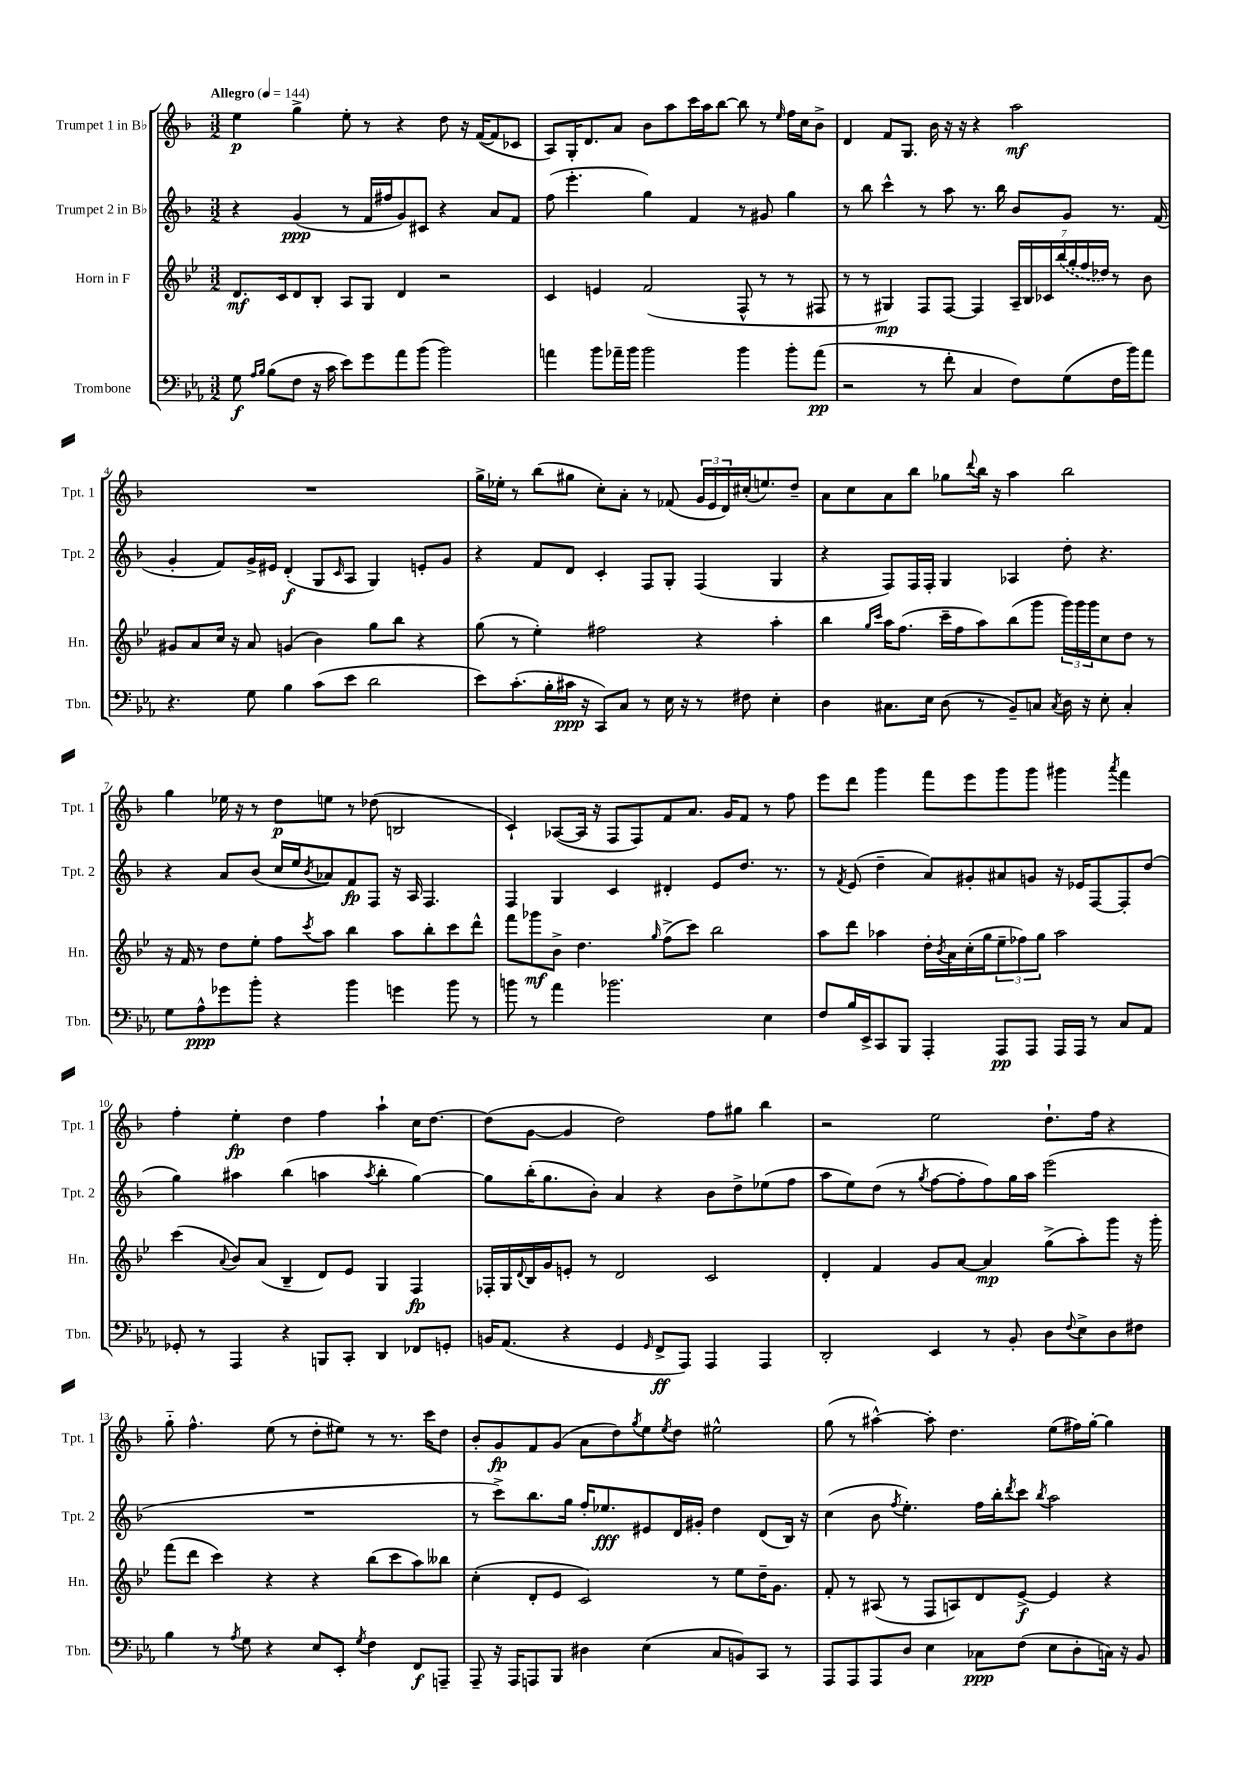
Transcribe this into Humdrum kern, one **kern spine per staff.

**kern	**kern	**kern	**kern
*staff4	*staff3	*staff2	*staff1
*clefF4	*clefG2	*clefG2	*clefG2
*k[b-e-a-]	*k[b-e-]	*k[b-]	*k[b-]
*M3/2	*M3/2	*M3/2	*M3/2
*MM144	*MM144	*MM144	*MM144
8G	8.d	4r	4ee
16qqA-	.	.	.
16qqB-	.	.	.
(8B-	.	.	.
.	16c	.	.
8F	8d	(4g	4gg^
16r	8B-'	.	.
16c	.	.	.
8e-)	8A	8r	8ee'
8g	8G	16f	8r
.	.	16ff#	.
8a-	4d	8g)	4r
(8b-	.	8c#	.
2b-)	2r	4r	8dd
.	.	.	16r
.	.	.	([16f
.	.	8a	8f]
.	.	8f	8c-
=	=	=	=
4a	4c	(8ff	8A)
.	.	4.eee'	16G'
.	.	.	8.d
8b-	4e	.	.
16a-~	.	.	8a
16b-	.	.	.
2b-	(2f	4gg)	8b-
.	.	.	8aa
.	.	4f	16ccc
.	.	.	16aa
.	.	.	[8bb-
4b-	8F^^	8r	8bb-]
.	8r	8g#	8r
.	.	.	16qqee
8b-'	8r	4gg	16ff
.	.	.	16cc
(8a-	8F#	.	8b-^
=	=	=	=
2r	8r	8r	4d
.	8r	8bb-	.
.	4G#)	4ccc^^	8f
.	.	.	8.G
8r	8F	8r	.
.	.	.	16b-
8f'	[8F	8aa	16r
.	.	.	16r
4C	4F]	8.r	4r
.	.	16bb-	.
8F)	28A~	8b-	2aa
.	28B-	.	.
.	28c-	.	.
.	(28bb-	.	.
(8G	.	8g	.
.	28gg'	.	.
.	28ff	.	.
.	28dd-)	.	.
16F	8r	8.r	.
16b-)	.	.	.
8a-	8b-	.	.
.	.	(16f	.
=	=	=	=
4.r	8g#	4g'	1.r
.	8a	.	.
.	16cc	8f)	.
.	16r	.	.
8G	8a	16g^	.
.	.	16e#	.
4B-	(4g	(4d'	.
(8c	4b-)	8G	.
.	.	16qqc	.
8e-	.	8A	.
2d	8gg	4G)	.
.	8bb-	.	.
.	4r	8e'	.
.	.	8g	.
=	=	=	=
8e-)	(8gg	4r	16gg^
.	.	.	16ee-'
(8.c'	8r	.	8r
.	4ee-')	8f	(8bb-
16B-'	.	.	.
16c#	.	8d	8gg#
16r	.	.	.
8CC)	2ff#	4c'	8cc')
8C	.	.	8a'
8r	.	8F	8r
16E-	.	8G'	(8f-
16r	.	.	.
8r	4r	(4F	24g
.	.	.	24e
.	.	.	24d)
8F#	.	.	(16cc#'
.	.	.	8.ee)
4E-'	4aa'	4G	.
.	.	.	8dd~
=	=	=	=
4D	4bb-	4r	8a
.	.	.	8cc
.	16qqgg	.	.
.	16qqccc	.	.
8.C#	16aa	8F)	8a
.	(8.ff	.	.
.	.	16F	8bb-
16E-	.	16F'	.
(8D	16ccc~	4G	8gg-
.	16ff	.	.
.	.	.	8qqddd
8r	8aa)	.	16bb-
.	.	.	16r
8BB-~)	(8bb-	4A-	4aa
8C	8ggg	.	.
8qC	.	.	.
16D	24ggg)	8dd'	2bb-
.	24ggg	.	.
16r	.	.	.
.	24ggg	.	.
8E-'	8cc	4.r	.
4C'	8dd	.	.
.	8r	.	.
=	=	=	=
8G	16r	4r	4gg
.	16f	.	.
8A-^^	8r	.	.
8g-	8dd	8a	16ee-
.	.	.	16r
8b-'	8ee-'	(8b-	8r
4r	8ff	16cc	8dd
.	.	16ee	.
.	8qccc	8qb-	.
.	8aa	8a-)	8ee
4b-	4bb-	8f	8r
.	.	8F	(8dd-
4g	8aa	16r	2B
.	.	16A	.
.	8bb-'	4.F	.
8b-	8ccc	.	.
8r	8ddd^^	.	.
=	=	=	=
8b	8fff	4F	4c`)
8r	8ggg-	.	.
4a-	8b-^	4G	([8A-
.	4.dd	.	16A-]
.	.	.	16r
2.b-	.	4c	8F
.	.	.	8F)
.	16qqgg	.	.
.	(8ff^	4d#'	8f
.	8ccc)	.	8.a
.	2bb-	8e	.
.	.	.	16g
.	.	8.dd	8f
4E-	.	.	8r
.	.	8.r	.
.	.	.	8ff
=	=	=	=
8F	8aa	8r	8eee
.	.	8qf	.
16B-	8ddd	(8e	8ddd
16EE-^	.	.	.
8CC	4aa-	4dd~	4ggg
8BBB-	.	.	.
4AAA-'	16dd'	8a)	8fff
.	8qb-	.	.
.	16a	.	.
.	(16cc'	8g#'	8eee
.	16gg	.	.
8AAA-	12ee-~	8a#	8ggg
.	12ff-)	.	.
8AAA-	.	8g	8ggg
.	12gg	.	.
16AAA-	2aa-	16r	4ggg#
16AAA-	.	16e-	.
8r	.	[8F	.
.	.	.	8qaaa
8C	.	8F']	4fff
8AA-	.	(8dd	.
=	=	=	=
8GG-'	(4ccc	4gg)	4ff'
8r	.	.	.
.	8qqa	.	.
4AAA-	8b-)	4aa#	4ee'
.	(8a	.	.
4r	4B-~	(4bb-	4dd
8BBB	8d)	4aa	4ff
8CC'	8e-	.	.
.	.	8qaa	.
4DD	4G	4bb-'	4aa`
8FF-	4F	[4gg)	16cc
.	.	.	[8.dd
8GG'	.	.	.
=	=	=	=
16BB	16F-'	8gg]	(8dd]
(8.AA-	16G	.	.
.	8qqd	.	.
.	16B-	(16bb-'	[8g
.	16g	8.gg	.
4r	8e'	.	4g]
.	8r	8b-')	.
4GG	2d	4a	2dd)
16qqGG	.	.	.
8FF^	.	4r	.
8AAA-)	.	.	.
4AAA-	2c	8b-	8ff
.	.	8dd^	8gg#
4AAA-	.	(8ee-	4bb-
.	.	8ff	.
=	=	=	=
2DD'	4d'	8aa	2r
.	.	8ee)	.
.	4f	(8dd	.
.	.	8r	.
.	.	8qgg	.
4EE-	8g	[8ff	2ee
.	[8a	8ff']	.
8r	4a]	8ff)	.
8BB-'	.	16gg	.
.	.	16aa	.
8D	(8gg^	(2eee	8.dd`
8qqF	.	.	.
8E-^	8aa')	.	.
.	.	.	16ff
8D	8ggg	.	4r
8F#	16r	.	.
.	16ggg'	.	.
=	=	=	=
4B-	(8fff	1.r	8gg'~
.	8ddd	.	4.ff^^
8r	4ccc)	.	.
8qA-	.	.	.
8G	.	.	.
4r	4r	.	(8ee
.	.	.	8r
8E-	4r	.	8dd'
8EE-'	.	.	8ee#)
8qG	.	.	.
4F	(8bb-	.	8r
.	8ccc	.	8.r
8FF	8aa)	.	.
.	.	.	16ccc
8AAA~	8bb--	.	8dd
=	=	=	=
8AAA-~	(4cc'	8r	8b-'
16r	.	8ccc^)	8g
16AAA-	.	.	.
8AAA	8d'	8.bb-	8f
8BBB-	8e-	.	(8g
.	.	16gg	.
4D#	2c)	16ff'	8a
.	.	8.ee-	.
.	.	.	8dd)
.	.	.	8qgg
(4E-	.	8e#	8ee
.	.	.	8qee
.	.	16d	8dd
.	.	16g#'	.
8C	8r	4dd	2ee#^^
8BB)	8ee-	.	.
8CC	16dd~	(8d	.
.	8.g	.	.
8r	.	16B-)	.
.	.	16r	.
=	=	=	=
8AAA-	8f'	(4cc	(8gg
8AAA-	8r	.	8r
8AAA-	(8A#	8b-	[4aa#^^)
.	.	8qff	.
8D	8r	4.ee')	.
4E-	8F	.	8aa#']
.	8A)	.	4.dd
8C-	8d	16ff	.
.	.	16bb-'	.
.	.	8qddd	.
(8F	[8e-^	8ccc	.
.	.	8qbb-	.
8E-	4e-]	2aa	(8ee
8D'	.	.	16ff#)
.	.	.	[16gg'
16C)	4r	.	4gg]
16r	.	.	.
8BB-	.	.	.
==	==	==	==
*-	*-	*-	*-
